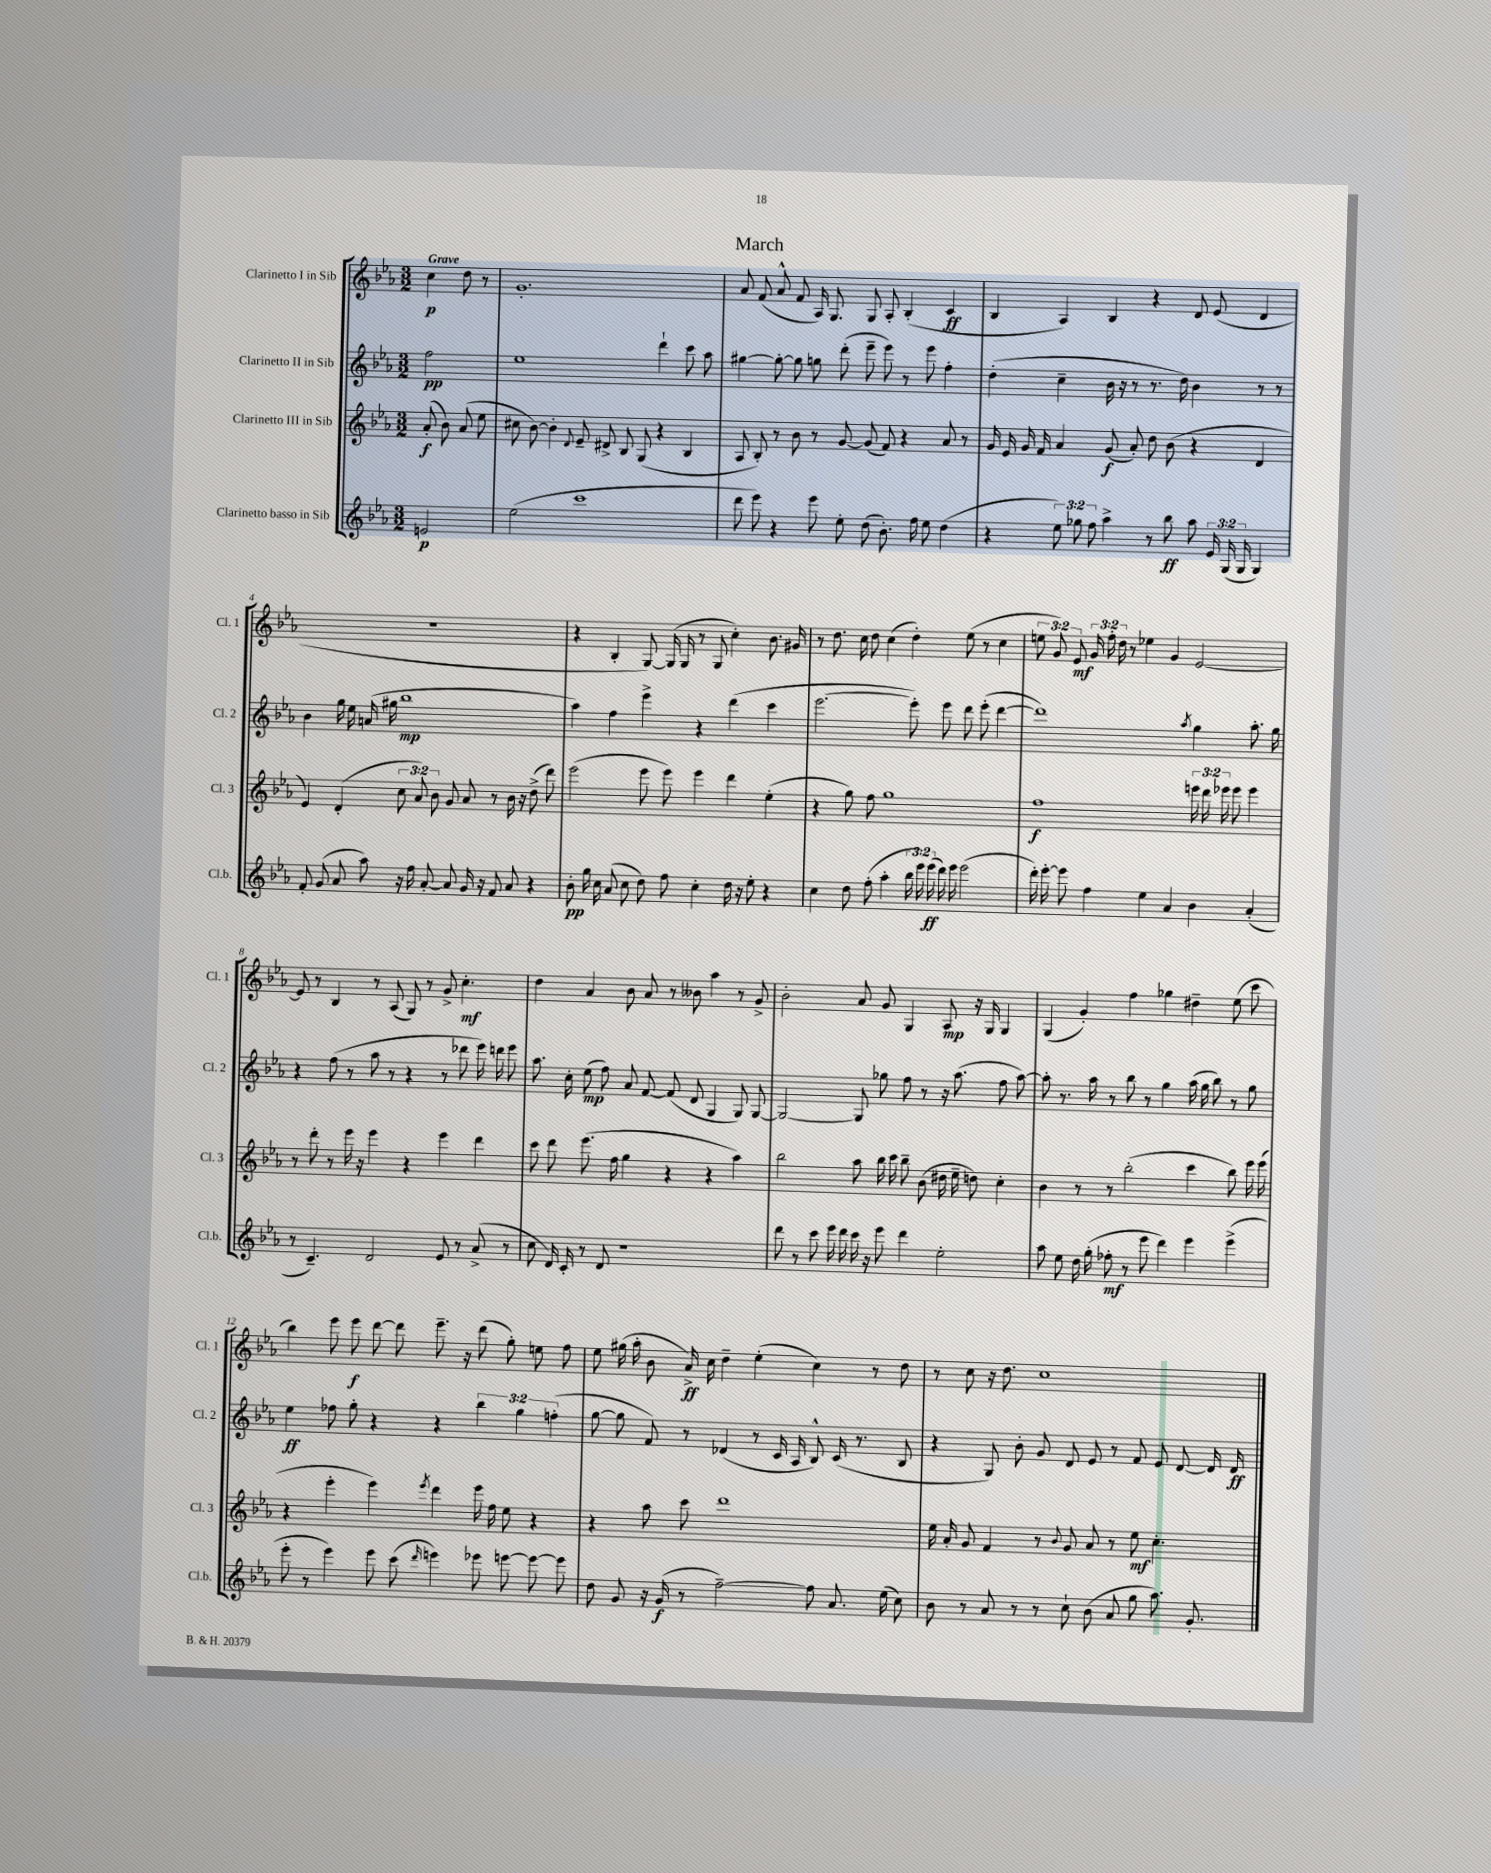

**kern	**dynam	**kern	**dynam	**kern	**dynam	**kern	**dynam
*part4	*part4	*part3	*part3	*part2	*part2	*part1	*part1
*staff4	*staff4	*staff3	*staff3	*staff2	*staff2	*staff1	*staff1
*I"Clarinetto basso in Sib	*	*I"Clarinetto III in Sib	*	*I"Clarinetto II in Sib	*	*I"Clarinetto I in Sib	*
*I'Cl.b.	*	*I'Cl. 3	*	*I'Cl. 2	*	*I'Cl. 1	*
*clefG2	*	*clefG2	*	*clefG2	*	*clefG2	*
*k[b-e-a-]	*	*k[b-e-a-]	*	*k[b-e-a-]	*	*k[b-e-a-]	*
*M3/2	*	*M3/2	*	*M3/2	*	*M3/2	*
=	=	=	=	=	=	=	=
!	!	!	!	!	!	!LO:TX:a:B:t=Grave	!
2en/	p	(8a-'/	f	2ff\	pp	4cc\	p
.	.	8b-\)	.	.	.	.	.
.	.	(8a-/	.	.	.	8dd\	.
.	.	8ee-\	.	.	.	8r	.
=1	=1	=1	=1	=1	=1	=1	=1
(2ee-\	.	8cc#X\	.	1ee-	.	1.g'	.
.	.	[8b-\)	.	.	.	.	.
.	.	4b-'\]	.	.	.	.	.
.	.	8qqd/	.	.	.	.	.
1ccc	.	8e-~/	.	.	.	.	.
.	.	8d#X^/	.	.	.	.	.
.	.	8B-/	.	.	.	.	.
.	.	(8G/	.	.	.	.	.
.	.	4r	.	4ddd`\	.	.	.
.	.	4B-/	.	8ccc\	.	.	.
.	.	.	.	8aa-\	.	.	.
=2	=2	=2	=2	=2	=2	=2	=2
8ddd\	.	8A-/	.	[4gg#X\	.	8a-/	.
8eee-\)	.	8B-'/)	.	.	.	(8f/	.
4r	.	8r	.	8gg#'\_	.	8a-^^/	.
.	.	8b-\	.	8gg#\]	.	8f/	.
8eee-\	.	8r	.	8ggn\	.	16A-/)	.
.	.	.	.	.	.	8.G/	.
8ee-'\	.	[8g/	.	(8ddd'\	.	.	.
(8dd\	.	(8g/]	.	8eee-~\	.	8G/	.
8.b-'\)	.	8f/)	.	8eee-\)	.	8A-'/	.
.	.	4r	.	8r	.	(4B-'/	.
16ff\	.	.	.	.	.	.	.
8ee-\	.	.	.	8eee-\	.	.	.
(4dd\	.	8a-/	.	4ff'\	.	4c/	ff
.	.	8r	.	.	.	.	.
=3	=3	=3	=3	=3	=3	=3	=3
4r	.	16g/	.	(4dd'\	.	4B-/	.
.	.	16e-/	.	.	.	.	.
.	.	16g/	.	.	.	.	.
.	.	16f/	.	.	.	.	.
12ee-\)	.	4a-/	.	4cc~\	.	4A-/)	.
12gg-X\	.	.	.	.	.	.	.
12ff\	.	.	.	.	.	.	.
4aa-^\	.	(8g/	f	16b-\	.	4B-/	.
.	.	.	.	16r	.	.	.
.	.	8a-'/)	.	8r	.	.	.
8r	.	8dd\	.	8.r	.	4r	.
8bb-\	ff	(8b-\	.	.	.	.	.
.	.	.	.	16dd\)	.	.	.
8aa-\	.	4r	.	4b-\	.	8d/	.
24e-/	.	.	.	.	.	(8e-/	.
(24G/	.	.	.	.	.	.	.
24G/	.	.	.	.	.	.	.
4G/)	.	4d/	.	8r	.	4d/	.
.	.	.	.	8r	.	.	.
!!LO:LB:g=z
=4	=4	=4	=4	=4	=4	=4	=4
8f'/	.	4e-/)	.	4b-\	.	1.r	.
(8g/	.	.	.	.	.	.	.
8a-/	.	(4d'/	.	16gg\	.	.	.
.	.	.	.	16ee-\	.	.	.
8aa-\)	.	.	.	(16an/	.	.	.
.	.	.	.	16gg#X\	.	.	.
16r	.	12cc\	.	1bb-	mp	.	.
16ff\	.	.	.	.	.	.	.
.	.	12a-/)	.	.	.	.	.
[8a-'/	.	.	.	.	.	.	.
.	.	12b-\	.	.	.	.	.
8a-/]	.	8g/	.	.	.	.	.
16g/	.	8a-/	.	.	.	.	.
16r	.	.	.	.	.	.	.
8f/	.	8r	.	.	.	.	.
8a-/	.	16b-\	.	.	.	.	.
.	.	16r	.	.	.	.	.
4r	.	(8dd^\	.	.	.	.	.
.	.	8ddd\)	.	.	.	.	.
=5	=5	=5	=5	=5	=5	=5	=5
8b-'\	pp	(2eee-\	.	4aa-\)	.	4r	.
16gg\	.	.	.	.	.	.	.
16cc\	.	.	.	.	.	.	.
(8a-/	.	.	.	4ff\	.	4B-'/	.
8cc\	.	.	.	.	.	.	.
8dd\)	.	8eee-\	.	4eee-^\	.	[8G/)	.
8ff\	.	8eee-\)	.	.	.	(16G/]	.
.	.	.	.	.	.	16G/	.
4cc'\	.	4eee-\	.	4r	.	8r	.
.	.	.	.	.	.	8G/	.
16dd\	.	4ddd\	.	(4ddd\	.	4cc'\)	.
16r	.	.	.	.	.	.	.
8ee-'\	.	.	.	.	.	.	.
4r	.	(4ee-'\	.	4ccc\	.	8.b-\	.
.	.	.	.	.	.	16g#X/	.
=6	=6	=6	=6	=6	=6	=6	=6
4cc\	.	4r	.	[2.eee-\	.	8r	.
.	.	.	.	.	.	8.dd\	.
8dd\	.	8gg\)	.	.	.	.	.
.	.	.	.	.	.	16cc\	.
(8ff'\	.	8ff\	.	.	.	8dd\	.
4aa-'\	.	1gg	.	.	.	(4cc\	.
24bb-\	.	.	.	8eee-'\])	.	4dd'\)	.
24eee-\)	.	.	.	.	.	.	.
(24eee-\	ff	.	.	.	.	.	.
16ddd\)	.	.	.	8eee-\	.	.	.
16eee-\	.	.	.	.	.	.	.
(2eee-\	.	.	.	8ddd\	.	(8ee-\	.
.	.	.	.	(8eee-'\	.	8r	.
.	.	.	.	[4ddd\	.	4cc\	.
=7	=7	=7	=7	=7	=7	=7	=7
16ddd'\)	.	1ff	f	1ddd])	.	12een\	.
[16eee-'\	.	.	.	.	.	.	.
.	.	.	.	.	.	12g/)	.
8eee-\]	.	.	.	.	.	.	.
.	.	.	.	.	.	12e-/	mf
4ff\	.	.	.	.	.	24g/	.
.	.	.	.	.	.	24ff'\	.
.	.	.	.	.	.	24dd\	.
.	.	.	.	.	.	8r	.
4ee-\	.	.	.	.	.	4ee-X\	.
4a-/	.	.	.	.	.	4g/	.
.	.	.	.	8qaa-/	.	.	.
4b-\	.	24eeen\	.	4gg\	.	[2e-/	.
.	.	24ddd\	.	.	.	.	.
.	.	24eee-X\	.	.	.	.	.
.	.	8eee-\	.	.	.	.	.
(4a-'/	.	4eee-\	.	8.aa-'\	.	.	.
.	.	.	.	16gg\	.	.	.
!!LO:LB:g=z
=8	=8	=8	=8	=8	=8	=8	=8
8r	.	8r	.	4r	.	8e-/]	.
4.c~/)	.	8ddd'\	.	.	.	8r	.
.	.	8r	.	(8ff\	.	4B-/	.
.	.	16eee-\	.	8r	.	.	.
.	.	16r	.	.	.	.	.
2d/	.	4eee-\	.	8aa-\	.	8r	.
.	.	.	.	8r	.	(8A-/	.
.	.	4r	.	4r	.	8G/)	.
.	.	.	.	.	.	8r	.
8e-/	.	4eee-\	.	8r	.	8g^/	.
8r	.	.	.	8ddd-X\	.	4.cc'\	mf
(8a-^/	.	4ddd\	.	16eee-\)	.	.	.
.	.	.	.	16dddn\	.	.	.
8r	.	.	.	8eee-\	.	.	.
=9	=9	=9	=9	=9	=9	=9	=9
8cc\	.	8ccc\	.	8.aa-\	.	4dd\	.
16d/)	.	8ddd\	.	.	.	.	.
16c'/	.	.	.	16cc'\	.	.	.
8r	.	(8.eee-\	.	(8ee-\	mp	4a-/	.
8d/	.	.	.	8ff\)	.	.	.
.	.	16ff\	.	.	.	.	.
1r	.	4gg\	.	8a-/	.	8b-\	.
.	.	.	.	[8f/	.	8a-/	.
.	.	4r	.	(8f/]	.	8r	.
.	.	.	.	8d/	.	8b--X\	.
.	.	4r	.	4G/	.	4aa-\	.
.	.	4aa-\)	.	8G/)	.	8r	.
.	.	.	.	[8G/	.	8g^/	.
=10	=10	=10	=10	=10	=10	=10	=10
8ddd\	.	2bb-\	.	2G/_	.	2b-'\	.
8r	.	.	.	.	.	.	.
8ccc\	.	.	.	.	.	.	.
16eee-\	.	.	.	.	.	.	.
16ddd\	.	.	.	.	.	.	.
16ccc\	.	8aa-\	.	8G/]	.	8a-/	.
16r	.	.	.	.	.	.	.
8eee-\	.	16bb-\	.	8gg-X\	.	8g/	.
.	.	16ccc\	.	.	.	.	.
4ddd\	.	8bb-~\	.	8ff\	.	4G/	.
.	.	(8b-\	.	8r	.	.	.
2ee-'\	.	16dd#X\	.	16r	.	8A-/	mp
.	.	16ee-~\	.	(8.aa-\	.	.	.
.	.	8ddn\)	.	.	.	16r	.
.	.	.	.	.	.	16G/	.
.	.	4cc'\	.	8ff\	.	4G/	.
.	.	.	.	[8aa-\)	.	.	.
=11	=11	=11	=11	=11	=11	=11	=11
8aa-\	.	4b-\	.	8aa-'\]	.	(4G/	.
8ee-\	.	.	.	8.r	.	.	.
16dd\	.	8r	.	.	.	4g'/)	.
(16gg'\	.	.	.	16aa-\	.	.	.
8ff-X'\	mf	8r	.	8r	.	.	.
8r	.	(2bb-'\	.	8bb-\	.	4ff\	.
8eee-\	.	.	.	8r	.	.	.
4ddd\)	.	.	.	4gg\	.	4gg-X\	.
4eee-\	.	4ccc\	.	(16aa-\	.	4dd#X~\	.
.	.	.	.	16gg\	.	.	.
.	.	.	.	8bb-\)	.	.	.
(4eee-^\	.	8bb-\)	.	8r	.	(8ee-\	.
.	.	16eee-\	.	8gg\	.	8ccc\	.
.	.	(16eee-\	.	.	.	.	.
!!LO:LB:g=z
=12	=12	=12	=12	=12	=12	=12	=12
8eee-'\	.	4r	.	4ee-\	ff	4bb-\)	.
8r	.	.	.	.	.	.	.
4eee-\)	.	4eee-'\	.	8ff-X\	.	8eee-\	.
.	.	.	.	8gg'\	.	8eee-\	f
8eee-\	.	4eee-\)	.	4r	.	[8ddd\	.
(8ccc\	.	.	.	.	.	8ddd\]	.
16qqddd/	.	8qeee-/	.	.	.	.	.
4eeen\)	.	4ddd\	.	4r	.	8.eee-~\	.
.	.	.	.	.	.	16r	.
8eee-X\	.	16eee-\	.	6bb-\	.	(8ddd\	.
.	.	16ff\	.	.	.	.	.
[8eeen\	.	8ee-\	.	.	.	8gg'\)	.
.	.	.	.	6gg\	.	.	.
8eee\_	.	4r	.	.	.	8een\	.
.	.	.	.	(6ffn'\	.	.	.
8eee\]	.	.	.	.	.	8ff\	.
=13	=13	=13	=13	=13	=13	=13	=13
8dd\	.	4r	.	[8gg\	.	8ee-\	.
8g/	.	.	.	8gg\]	.	(16gg#X\	.
.	.	.	.	.	.	16aa-'\	.
16r	.	8aa-\	.	8f/)	.	8b-\	.
(16g/	f	.	.	.	.	.	.
8r	.	8ccc\	.	8r	.	16a-^/)	ff
.	.	.	.	.	.	16cc\	.
[2ff~\)	.	1ddd	.	(4d-X/	.	4dd~\	.
.	.	.	.	8r	.	(4ee-'\	.
.	.	.	.	16c/	.	.	.
.	.	.	.	16A-/	.	.	.
8ff\]	.	.	.	8B-^^/)	.	4cc\)	.
8.a-/	.	.	.	(16c/	.	.	.
.	.	.	.	8.r	.	.	.
.	.	.	.	.	.	8r	.
(16ee-\	.	.	.	.	.	.	.
8cc\)	.	.	.	8B-/	.	8dd\	.
=14	=14	=14	=14	=14	=14	=14	=14
8b-\	.	16ee-\	.	4r	.	8r	.
.	.	16a-'/	.	.	.	.	.
8r	.	8g/	.	.	.	8cc\	.
8a-/	.	4f/	.	8G/)	.	16r	.
.	.	.	.	.	.	8.dd\	.
8r	.	.	.	8b-'\	.	.	.
8r	.	8r	.	8g/	.	1cc	.
.	.	8qqb-/	.	.	.	.	.
8cc`\	.	8g/	.	8d/	.	.	.
(8b-\	.	8a-/	.	8e-/	.	.	.
8a-/	.	8r	.	8r	.	.	.
8gg\	.	8ee-\	mf	8f/	.	.	.
8.aa-\)	.	4.cc'\	.	8e-/	.	.	.
.	.	.	.	[8d/	.	.	.
8.g'/	.	.	.	.	.	.	.
.	.	.	.	16d/]	.	.	.
.	.	.	.	16d/	ff	.	.
==	==	==	==	==	==	==	==
*-	*-	*-	*-	*-	*-	*-	*-
